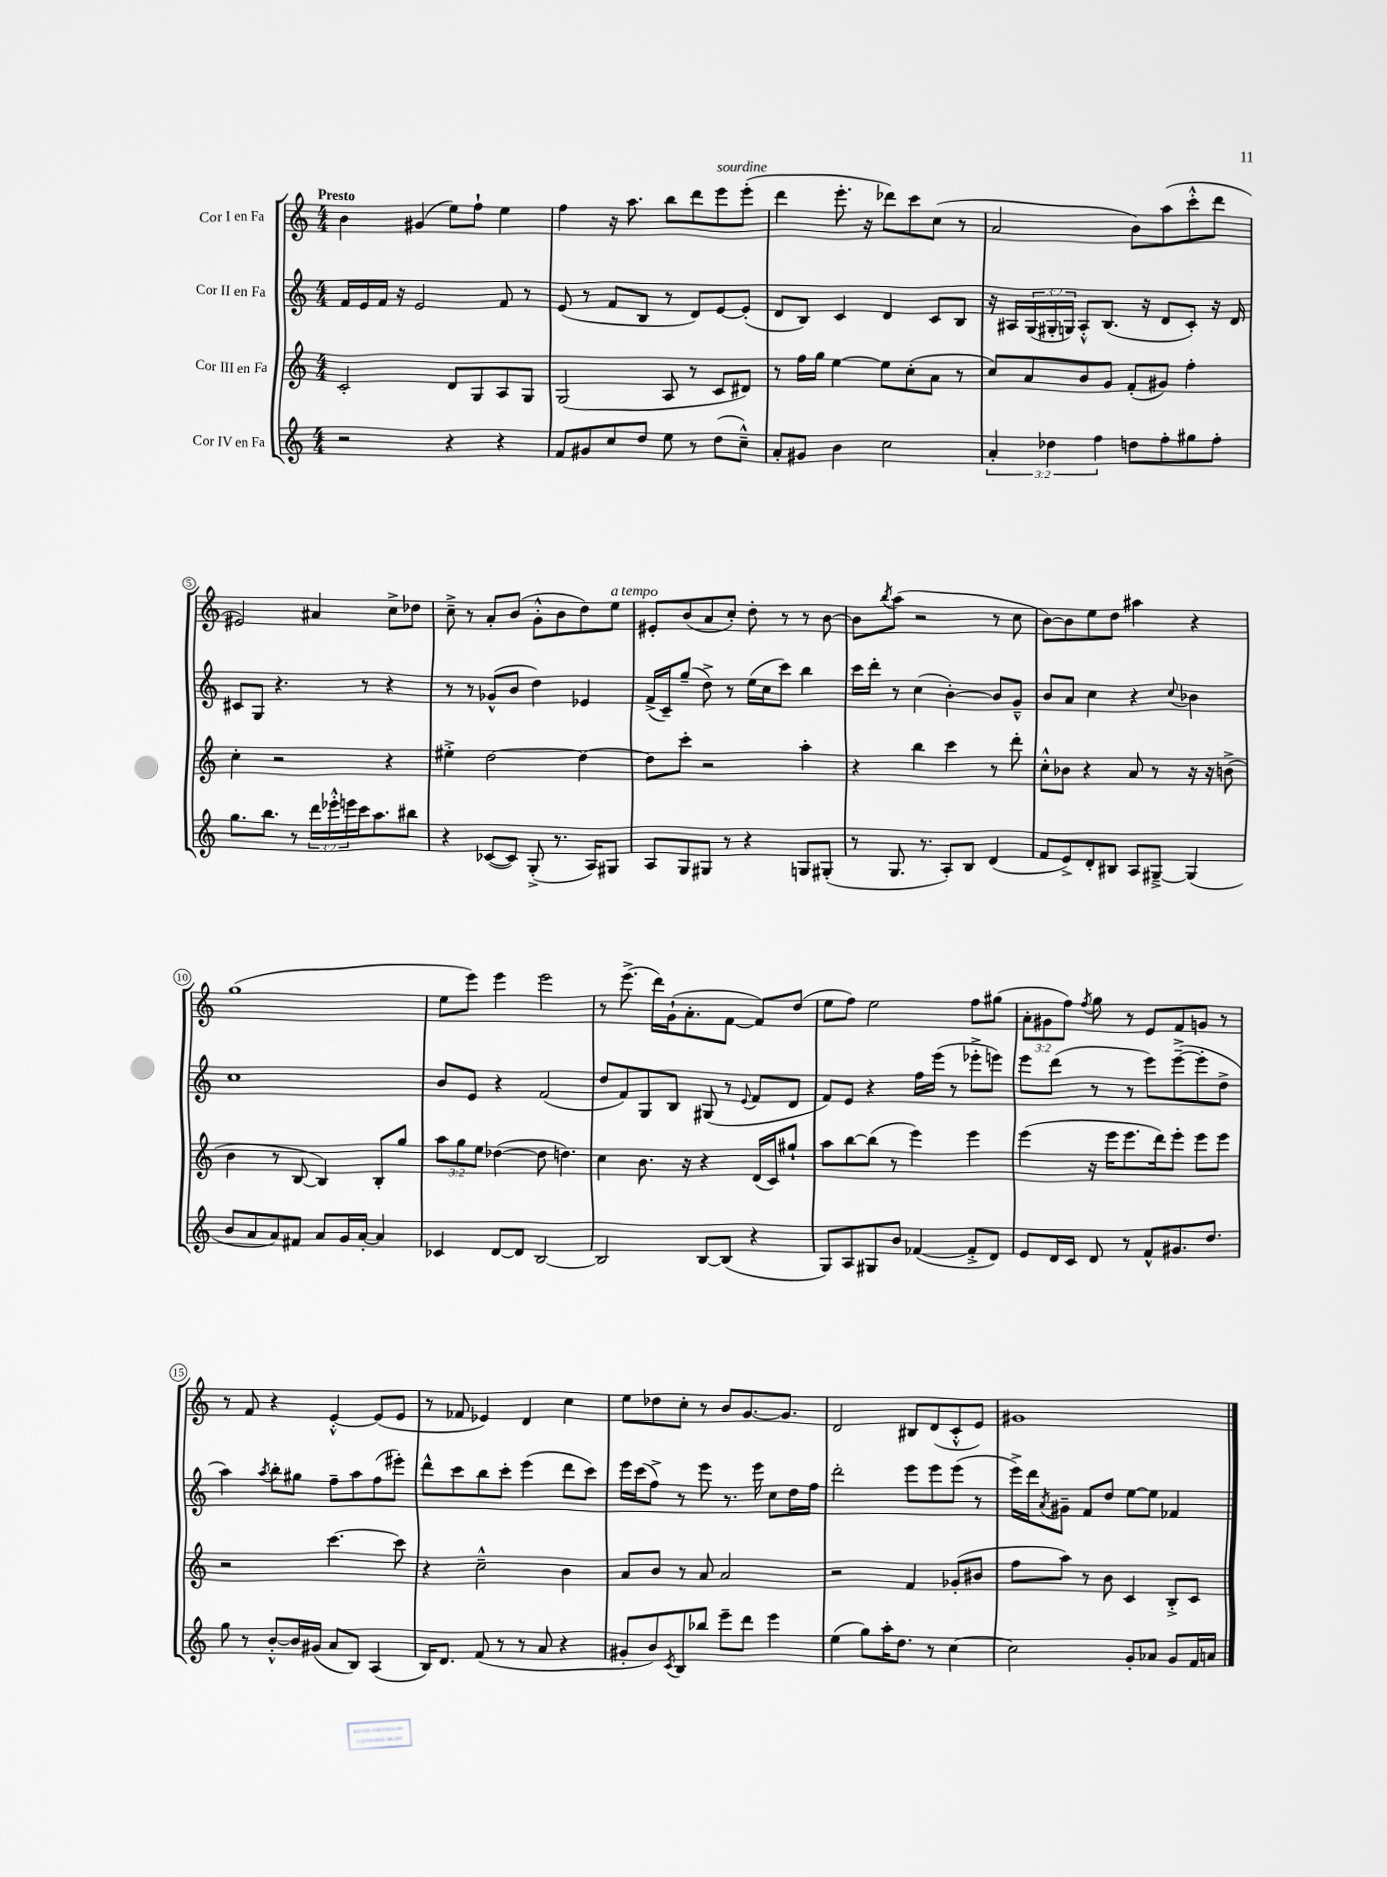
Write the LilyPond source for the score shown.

<<
\new StaffGroup <<
\new Staff = "s0" \with { instrumentName = "Cor I en Fa" } {
    \clef treble \key c \major \numericTimeSignature \time 4/4 \override Staff.TupletNumber.text = #tuplet-number::calc-fraction-text \tempo "Presto"
    b'4 gis'4( e''8) f''8-! e''4 |
    f''4 r16 a''8. b''8 d'''8 e'''8^\markup { \italic "sourdine" } e'''8-.( |
    d'''4 e'''8.-. r16 des'''8) c'''8 c''8( r8 |
    a'2 b'8) a''8( c'''8-.-^ d'''8 |
    eis'2) ais'4 c''8-> des''8 |
    c''8---> r8 a'8-. b'8( g'8-.-^ b'8 d''8) e''8^\markup { \italic "a tempo" } |
    eis'8-. b'8( a'8 c''8-.) d''8-. r8 r8 b'8~ |
    b'8 \acciaccatura { b''8 } a''8( r2 r8 c''8 |
    b'8~) b'8 e''8 d''8 ais''4 r4 |
    g''1( |
    e''8 e'''8) e'''4 e'''2 |
    r8 e'''8.->( d'''16) g'16-!( a'8.-. f'8~ f'8) d''8( |
    e''8 f''8) e''2 f''8 gis''8( |
    \tuplet 3/2 { a'8-. gis'8 f''8) } \acciaccatura { f''8 } g''8 r8 e'8 f'8 g'8 r8 |
    r8 f'8 r4 e'4~-.-^ e'8( e'8 |
    r8 fes'8 ees'4) d'4 c''4 |
    e''8 des''8 c''8-. r8 b'8 g'8.~ g'8. |
    d'2 bis8 d'8( c'8-.-^ e'8) |
    gis'1 \bar "|." |
}
\new Staff = "s1" \with { instrumentName = "Cor II en Fa" } {
    \clef treble \key c \major \numericTimeSignature \time 4/4 \override Staff.TupletNumber.text = #tuplet-number::calc-fraction-text
    f'16 e'16 f'16 r16 e'2 f'8 r8 |
    e'8( r8 f'8 b8 r8 d'8) e'8~ e'8-.( |
    d'8 b8) c'4 d'4 c'8 b8 |
    r16 ais16 \tuplet 3/2 { g16( gis16-. g16) } ais8-.-^ b8.( r16 d'8 c'8-.) r16 d'16 |
    cis'8 g8 r4. r8 r4 |
    r8 r8 ges'8-^( b'8 d''4) ees'4 |
    f'16->( c'16--) g''8--( d''8->) r8 e''16( c''16 c'''8) b''4 |
    c'''16 d'''16-. r8 c''4( b'4~-.) b'8 g'8---^ |
    b'8 a'8 c''4 r4 \appoggiatura { c''8 } bes'4 |
    c''1 |
    b'8 e'8 r4 f'2( |
    d''8 f'8) g8 b8 gis8( r8 \appoggiatura { e'8 } f'8 d'8 |
    f'8) e'8 r4 f''16 e'''16( r8 ees'''8-.-> e'''8) |
    e'''8 d'''8( r8 r8 e'''8) e'''8~--->( e'''8-. d''8-> |
    a''4) \acciaccatura { a''8 } b''8-. gis''8 f''8-- a''8 f''8( eis'''8-.) |
    d'''8-^ c'''8 b''8 c'''8-. e'''4( d'''8 c'''8) |
    e'''16 c'''16( f''8->) r8 e'''8 r8. e'''16 c''8 d''16 f''16 |
    d'''2-. e'''8 e'''8 e'''8( r8 |
    e'''16->) d'''16 \acciaccatura { a'8 } gis'8-- f'8 d''8 e''8~ e''8 fes'4 \bar "|." |
}
\new Staff = "s2" \with { instrumentName = "Cor III en Fa" } {
    \clef treble \key c \major \numericTimeSignature \time 4/4 \override Staff.TupletNumber.text = #tuplet-number::calc-fraction-text
    c'2-. d'8 g8 a8 g8 |
    g2( a8 r8 c'8 dis'8) |
    r8 f''16 g''16 e''4~ e''8 c''8-.( a'8 r8 |
    c''8) a'8 b'8 g'8 f'8-.( gis'8) f''4-. |
    c''4-. r2 r4 |
    eis''4-.-> d''2~ d''4~ |
    d''8 c'''8-. r2 a''4-. |
    r4 b''4 c'''4 r8 d'''8-. |
    c''8-.-^ bes'8 r4 a'8 r8 r16 r16 b'8->( |
    b'4 r8 b8~ b4) b8-. g''8 |
    \tuplet 3/2 { a''8 g''8 e''8 } des''4~( des''8 d''4.) |
    c''4 b'8. r16 r4 d'16( c'16) gis''8-! |
    a''8 b''8~ b''8( r8 e'''4) e'''4 |
    e'''4( r16 e'''16 e'''8. d'''16) e'''8-. e'''8 e'''8 |
    r2 c'''4.~ c'''8 |
    r4 c''2---^ b'4 |
    a'8 b'8 r8 a'8 a'2 |
    r2 f'4 ges'8-.( bis'8 |
    f''8 a''8) r8 b'8 c'4 b8-.-> c'8 \bar "|." |
}
\new Staff = "s3" \with { instrumentName = "Cor IV en Fa" } {
    \clef treble \key c \major \numericTimeSignature \time 4/4 \override Staff.TupletNumber.text = #tuplet-number::calc-fraction-text
    r2 r4 r4 |
    f'8 gis'8 c''8 d''8 e''8 r8 d''8( c''8---^) |
    a'8-. gis'8 b'4 c''2 |
    \tuplet 3/2 { a'4-. des''4 f''4 } d''8 f''8-. gis''8 f''8-. |
    g''8. b''8. r8 \tuplet 3/2 { d'''16 ees'''16-.-^ e'''16 } c'''16 a''8. bis''8 |
    r4 ces'8~( ces'8) g8-.->( r8. a16) gis8 |
    a8 g8 gis8 r8 r4 g8 gis8-.( |
    r8 g8. r8. a8-.) b8 d'4( |
    f'8 e'8->) d'8-. bis8 a8 gis8~---> gis4( |
    b'8 a'8 a'8) fis'8 a'8 g'16 a'16~-. a'4 |
    ces'4 d'8~ d'8 b2~ |
    b2 b8~ b8( r4 |
    g8) a8 gis8 b'8 fes'4~( fes'8-.-> d'8) |
    e'8 d'16 c'16 d'8 r8 f'8-^ gis'8. d''8. |
    g''8 r8 b'8~-.-^ b'16 gis'16( a'8 b8) a4( |
    b16) d'8. f'8( r8 r8 a'8 r4 |
    gis'8-. b'8) \acciaccatura { c'8 } b8 bes''8 e'''8-- d'''8 e'''4 |
    e''4( g''8) a''16-. d''8. r8 c''4~ |
    c''2 g'8-. aes'8 g'8 f'16 a'16 \bar "|." |
}
>>
>>
\layout { \context { \Score \override BarNumber.stencil = #(make-stencil-circler 0.1 0.3 ly:text-interface::print) } }
